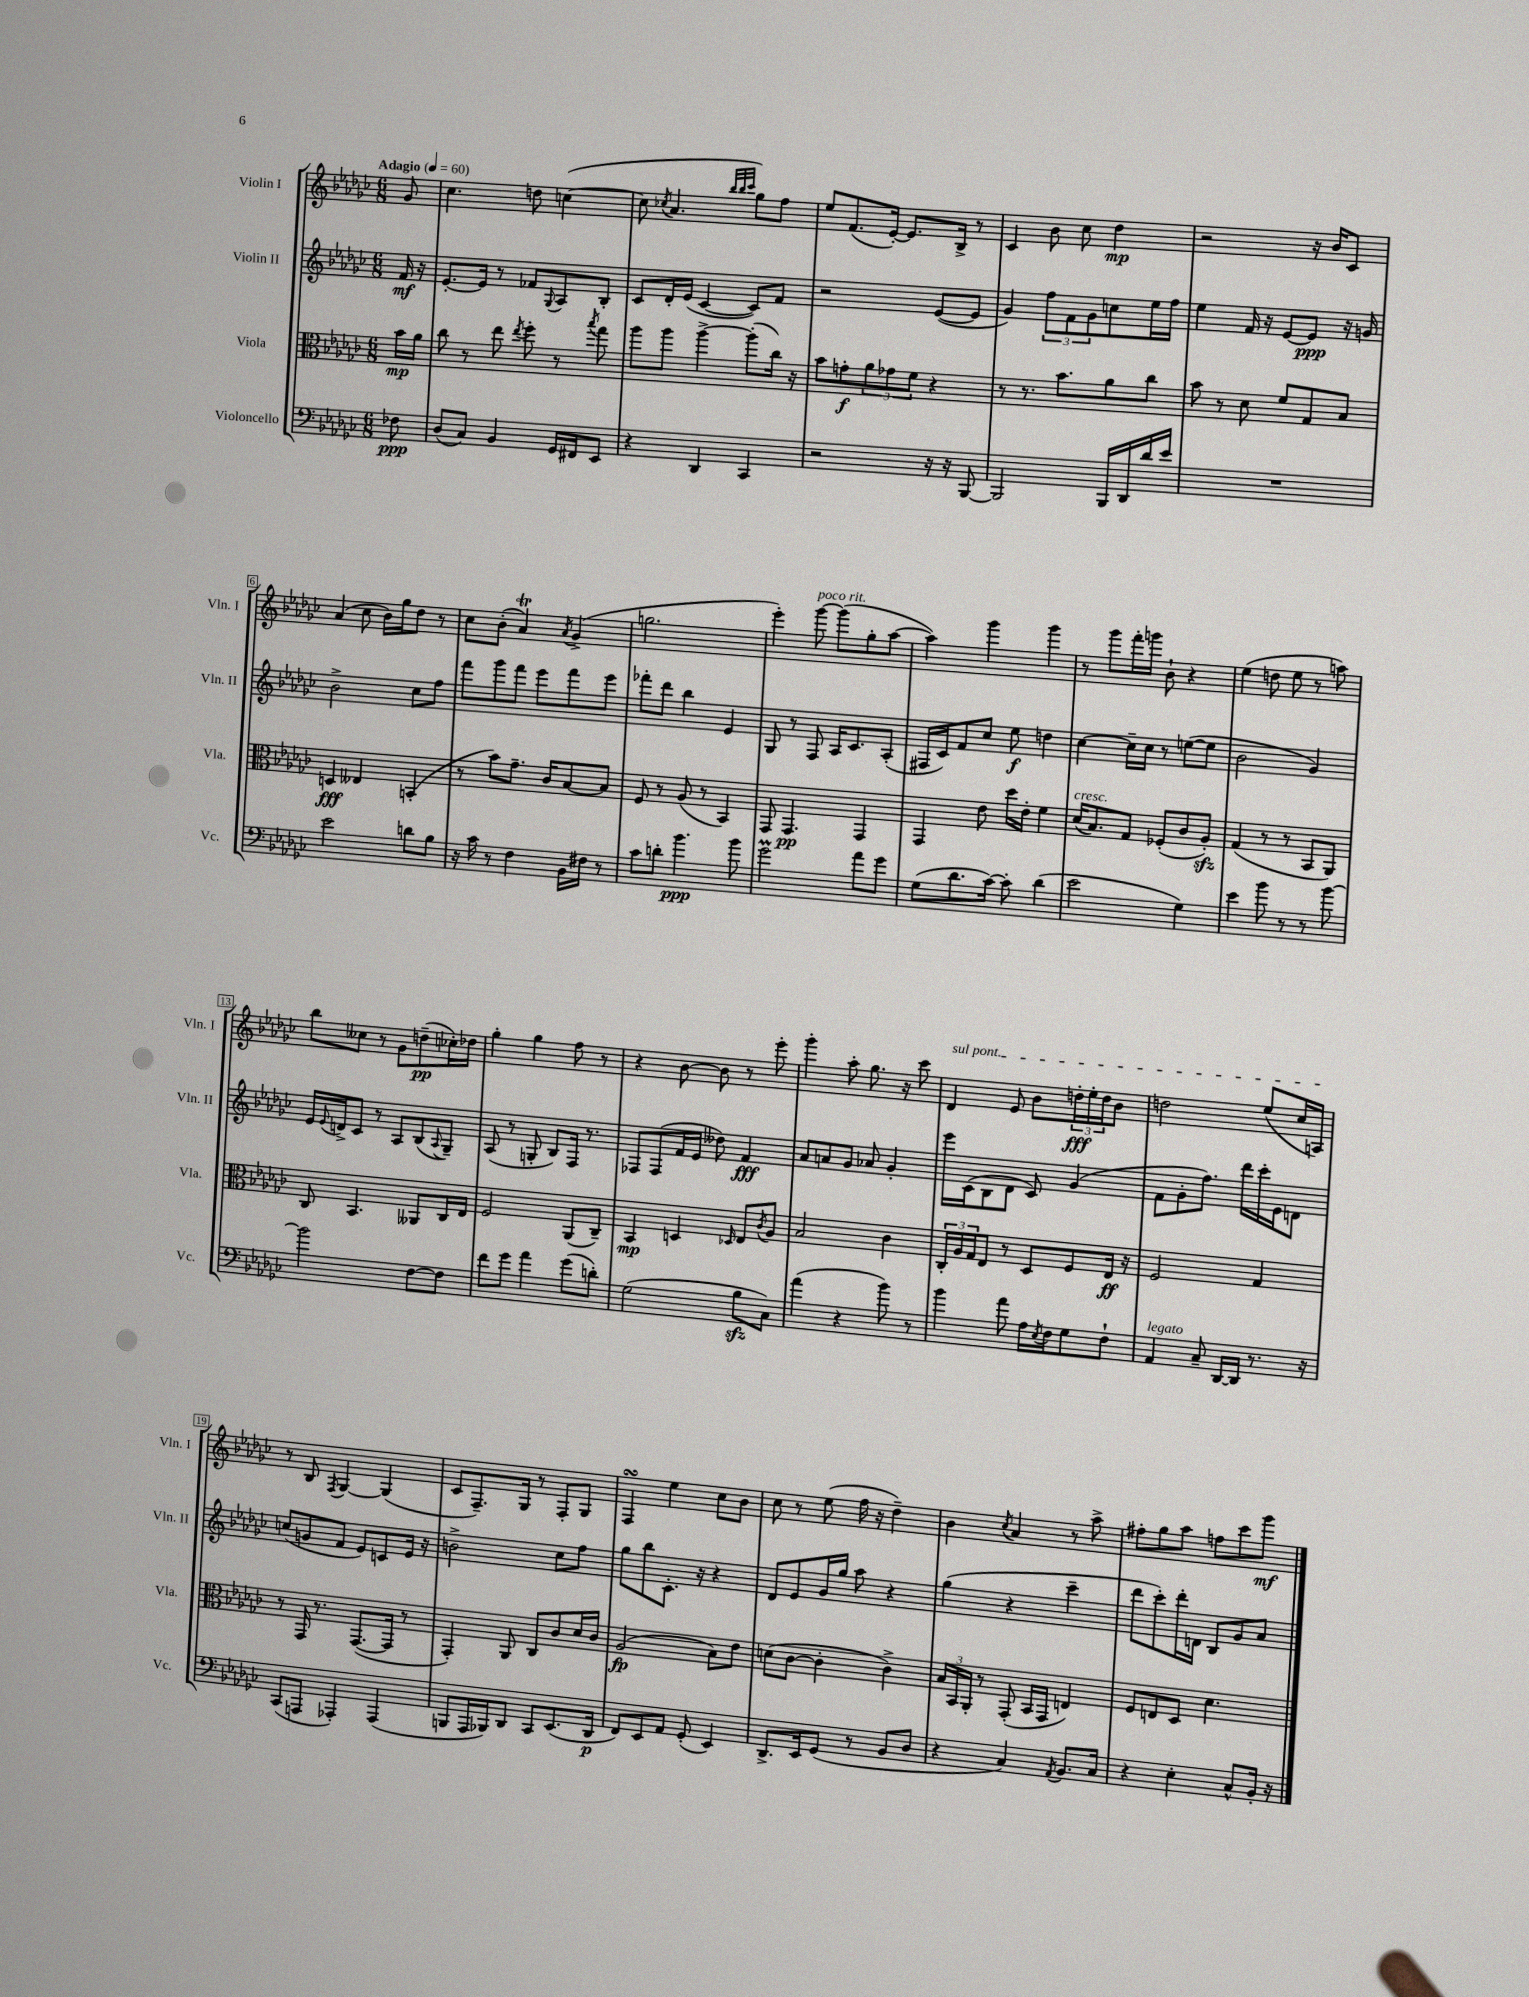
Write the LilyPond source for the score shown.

<<
\new StaffGroup <<
\new Staff = "s0" \with { instrumentName = "Violin I" shortInstrumentName = "Vln. I" } {
    \clef treble \key ges \major \numericTimeSignature \time 6/8 \partial 8 \tempo "Adagio" 4 = 60
    ges'8 |
    ces''4. d''8 c''4~( |
    c''8 \acciaccatura { ces''8 } aes'4. \grace { bes''32 bes''32 ces'''32 } ges''8) f''8 |
    ees''8 f'8.( ees'16~-.) ees'8. bes16-> r8 |
    ces'4 bes'8 ces''8 des''4\mp |
    r2 r16 bes'16 ces'8 |
    aes'4( ces''8 bes'16) ges''16 des''8 r8 |
    ces''8 bes'8-.( aes'4\trill) \acciaccatura { aes'8 } ges'4->( |
    g''2. |
    ees'''4-.) ges'''8~^\markup { \italic "poco rit." } ges'''8( ges''8-. aes''8~ |
    aes''4) ges'''4 ges'''4 |
    r8 ges'''8 f'''16-. g'''16 bes'8-! r4 |
    ees''4( d''8 ees''8 r8 a''8) |
    bes''8 ceses''8 r8 ges'8 d''8--\pp( ces''16-.) des''16 |
    ges''4-. ges''4 f''8 r8 |
    r4 bes'8~ bes'8 r8 ees'''8-. |
    ges'''4-. aes''8-. ges''8. r16 ces'''8 |
    \once \override TextSpanner.bound-details.left.text = \markup { \italic "sul pont." } des'4\startTextSpan ees'8 bes'8 \tuplet 3/2 { d''16-.\fff ees''16-. d''16 } bes'8 |
    d''2 ees''8( ces''16 a16\stopTextSpan) |
    r8 bes8 \acciaccatura { f8 } ges4~ ges4( |
    ces'8 f8.--) ges16 r8 f8-. ges8 |
    f4\turn ees''4 ces''8 bes'8 |
    ces''8 r8 ees''8( f''16 r16 des''4--) |
    bes'4 \acciaccatura { ces''8 } aes'4 r8 aes''8-> |
    fis''8-. ges''8 aes''8 f''8 ces'''8 ges'''8\mf \bar "|." |
}
\new Staff = "s1" \with { instrumentName = "Violin II" shortInstrumentName = "Vln. II" } {
    \clef treble \key ges \major \numericTimeSignature \time 6/8 \partial 8
    f'16\mf r16 |
    ees'8.~-. ees'16 r8 fes'8 \appoggiatura { ges8 } aes8 bes8-. |
    ces'8 des'16-. ees'16( ces'4~ ces'8) f'8 |
    r2 ees'8~( ees'8 |
    ges'4) \tuplet 3/2 { f''8 f'8 ges'8 } c''8 ees''16 f''16 |
    ees''4 f'16 r16 ees'8~ ees'8\ppp r16 g'16 |
    bes'2-> ces''8 f''8 |
    f'''8 ges'''8 f'''8 ees'''8 f'''8 ees'''8 |
    fes'''8-. des'''8 bes''4 ees'4 |
    ges8 r8 f8 aes16 ces'8. aes8-.( |
    fis16 ces'16) f'8 ces''8 ees''8\f d''4 |
    ces''4~ ces''16-- ces''16 r8 e''8~( e''8 |
    bes'2 ges'4) |
    ees'16 \appoggiatura { ees'8 } d'16-> ces'8 r8 aes8 bes8( \appoggiatura { aes8 } ges8--) |
    aes8( r8 g8-. bes8) f16 r8. |
    fes8 fes8( f'16 ees'16 deses''8) f'4\fff |
    aes'8 a'8 ges'8 aes'8 ges'4-. |
    ees'''16 ces'16( bes8 des'8 ces'8) ges'4( |
    f'8 ges'8-. f''8.) des'''16 ces'''16-. ees'16 d'8 |
    c''8( g'8 f'8 ees'8) c'8 ees'16 r16 |
    b'2-> ces''8 f''8 |
    ges''8 bes''8 ces'8.-. r16 r4 |
    des'8 ees'8 ges'16 ges''16 aes''8 r4 |
    ges''4( r4 ces'''4-- |
    des'''8 ces'''8-.) des'''16-. d'16 bes8 ges'8 aes'8 \bar "|." |
}
\new Staff = "s2" \with { instrumentName = "Viola" shortInstrumentName = "Vla." } {
    \clef alto \key ges \major \numericTimeSignature \time 6/8 \partial 8
    bes'16\mp aes'16 |
    ces''8 r8 ees''8 \acciaccatura { ees''8 } f''8-. r8 \acciaccatura { bes''8 } ges''8 |
    aes''8 aes''8 aes''4~-> aes''8-.( ces''16) r16 |
    bes'8 g'8-.\f \tuplet 3/2 { aes'8 ges'8 f'8 } r4 |
    r8 r8. bes'8. aes'8 ces''8 |
    bes'8 r8 des'8 f'8 ges8 bes8 |
    d4\fff eeses4 b,4-.( |
    r8 bes'8) ges'8.-- ces'16 bes8~ bes8 |
    f8 r8 aes8( r8 bes,4) |
    ges,8 ges,4.\pp ges,4 |
    ges,4 ees'8 des''16 ees'16-. f'4 |
    des'16^\markup { \italic "cresc." }( bes8.) ges8 fes8-.( ces'8 aes8-.\sfz) |
    ges4( r8 r8 bes,8 aes,8) |
    ces8 bes,4. aeses,8 ces16 ees16 |
    f2 aes,8( ces8--) |
    bes,4\mp d4 \grace { des16 } ees8 \acciaccatura { ces'8 } aes8 |
    bes2 ces'4 |
    \tuplet 3/2 { ces16-. aes16 ges16 } ees8 r8 des8 f8 ees16\ff r16 |
    f2 ges4 |
    r8 ges,16 r8. ges,8.~( ges,16 r8 |
    ges,4-.) aes,8 ces8 ces'8 des'16 ces'16 |
    aes2\fp( bes8) ees'8 |
    d'8( ces'8~ ces'4-. ces'4->) |
    \tuplet 3/2 { bes16 bes,16 aes,16-. } r8 ges,8-.( bes,16 ges,16 e4) |
    f8 e8 des8 des'4. \bar "|." |
}
\new Staff = "s3" \with { instrumentName = "Violoncello" shortInstrumentName = "Vc." } {
    \clef bass \key ges \major \numericTimeSignature \time 6/8 \partial 8
    fes8\ppp |
    des8( ces8) bes,4 ges,16 fis,16 ees,8 |
    r4 des,4 ces,4 |
    r2 r16 r16 bes,,8~ |
    bes,,2 bes,,16 des,16 des'16 ees'16 |
    R2. |
    ees'2 d'8 bes8 |
    r16 ces'16 r8 f4 bes,16 fis16 r8 |
    ces'8 d'8-. bes'4.\ppp bes'8 |
    ges'2\prall aes'8 ges'8 |
    ges8( des'8. ces'16~) ces'8-. des'4( |
    ees'2 ges4) |
    ees'4 bes'8 r8 r8 bes'8~ |
    bes'2 f8~ f8 |
    f'8 ges'8 aes'4 ges'8( d'8-.) |
    ges2( bes8\sfz ces8) |
    aes'4( r4 bes'8) r8 |
    bes'4 aes'8 aes16 \acciaccatura { ees8 } f16 ges8 f8-! |
    aes,4^\markup { \italic "legato" } ces8-- des,16~ des,16 r8. r16 |
    ces,8( a,,8 aes,,4-.) aes,,4( |
    b,,8 aes,,16 bes,,16) des,8 ces,8 ees,8.( des,16\p |
    f,8) ees,8 aes,8 ges,8-.( ees,4) |
    des,8.-> ees,16 ges,8( r8 bes,8 des8 |
    r4 ces4) \acciaccatura { aes,8 } bes,8. ces16 |
    r4 ees4-. ces8-^ bes,16-. r16 \bar "|." |
}
>>
>>
\layout { \context { \Score \override BarNumber.stencil = #(make-stencil-boxer 0.1 0.3 ly:text-interface::print) } }
